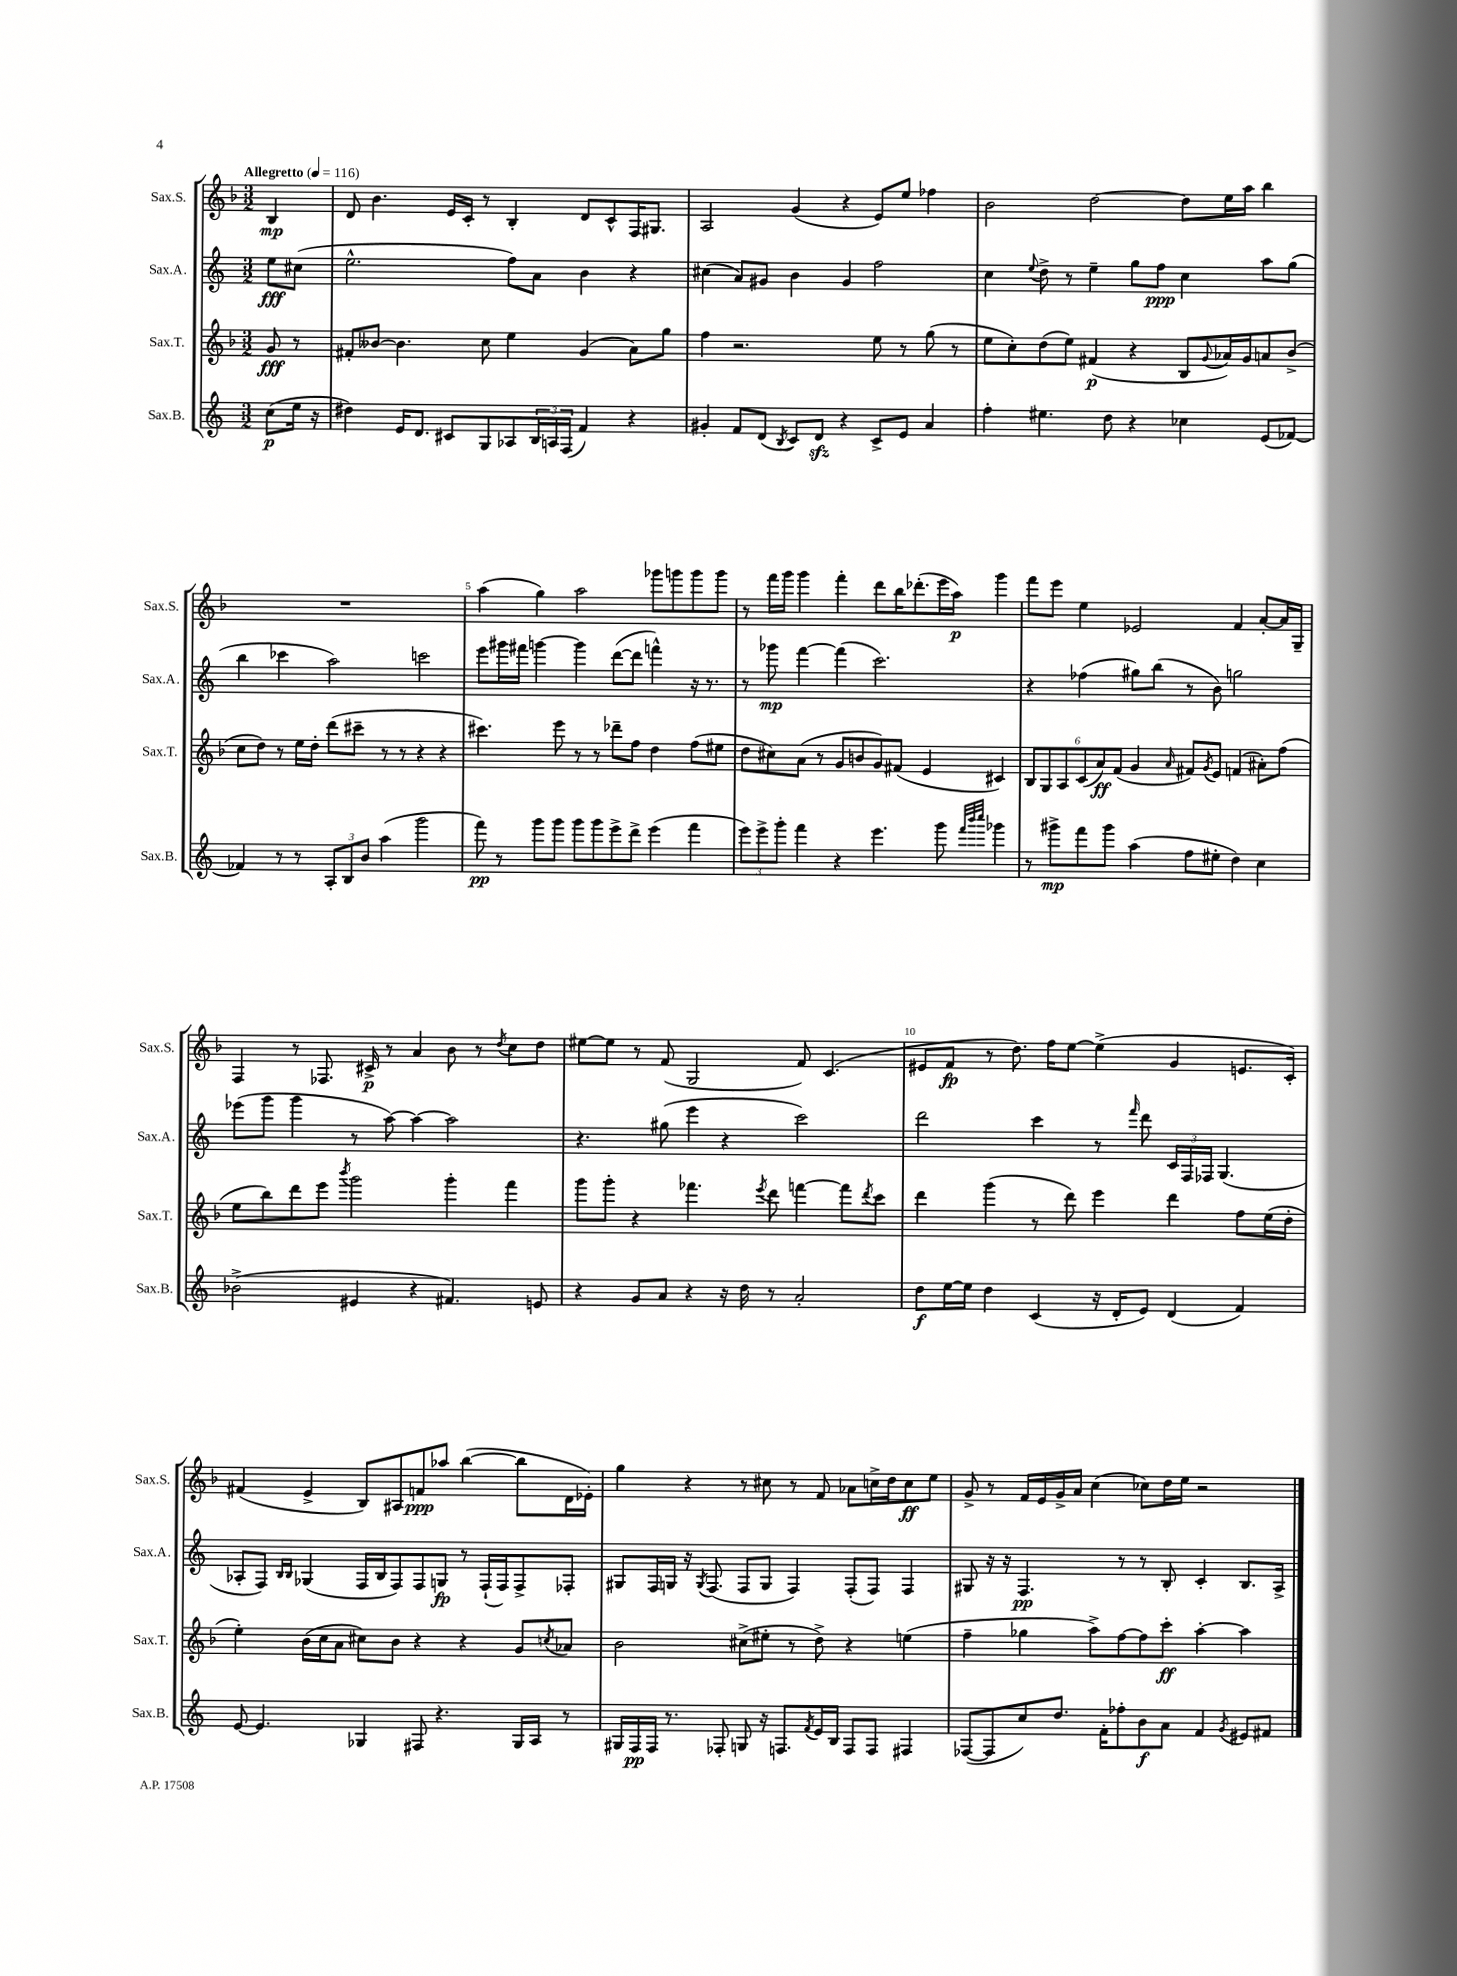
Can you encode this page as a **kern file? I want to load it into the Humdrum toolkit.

**kern	**dynam	**kern	**dynam	**kern	**dynam	**kern	**dynam
*part4	*part4	*part3	*part3	*part2	*part2	*part1	*part1
*staff4	*staff4	*staff3	*staff3	*staff2	*staff2	*staff1	*staff1
*I"Sax.B.	*	*I"Sax.T.	*	*I"Sax.A.	*	*I"Sax.S.	*
*I'Sax.B.	*	*I'Sax.T.	*	*I'Sax.A.	*	*I'Sax.S.	*
*clefG2	*	*clefG2	*	*clefG2	*	*clefG2	*
*k[]	*	*k[b-]	*	*k[]	*	*k[b-]	*
*M3/2	*	*M3/2	*	*M3/2	*	*M3/2	*
*MM116	*	*MM116	*	*MM116	*	*MM116	*
=	=	=	=	=	=	=	=
!	!	!	!	!	!	!LO:TX:a:B:t=Allegretto	!
(8cc\L	p	8g/	fff	8ee\L	fff	4B-/	mp
16ee\Jk	.	8r	.	(8cc#X\J	.	.	.
16r	.	.	.	.	.	.	.
=1	=1	=1	=1	=1	=1	=1	=1
4dd#X\)	.	8f#X'/L	.	2.ee^^\	.	8d/	.
.	.	[8b--X/J	.	.	.	4.b-\	.
16e/KL	.	4.b--\]	.	.	.	.	.
8.d/J	.	.	.	.	.	.	.
8c#X/L	.	.	.	.	.	16e/LL	.
.	.	.	.	.	.	16c'/JJ	.
8G/	.	8cc\	.	.	.	8r	.
8A-X/	.	4ee\	.	8ff\L)	.	4B-'/	.
24B/L	.	.	.	8a\J	.	.	.
24An/	.	.	.	.	.	.	.
(24F/JJ	.	.	.	.	.	.	.
4f/)	.	(4g/	.	4b\	.	8d/L	.
.	.	.	.	.	.	8c^^/	.
4r	.	8a\L)	.	4r	.	16F/K	.
.	.	.	.	.	.	8.G#X/J	.
.	.	8gg\J	.	.	.	.	.
=2	=2	=2	=2	=2	=2	=2	=2
4g#X'/	.	4ff\	.	(4cc#X\	.	2A/	.
8f/L	.	2.r	.	8a/L)	.	.	.
(8d/J	.	.	.	8g#X/J	.	.	.
8qB/	.	.	.	.	.	.	.
8c/L)	.	.	.	4b\	.	(4g/	.
8dzz/J	.	.	.	.	.	.	.
4r	.	.	.	4g#/	.	4r	.
8c^/L	.	8ee\	.	2ff\	.	8e/L)	.
8e/J	.	8r	.	.	.	8ee/J	.
4a/	.	(8gg\	.	.	.	4ff-X\	.
.	.	8r	.	.	.	.	.
=3	=3	=3	=3	=3	=3	=3	=3
4ff'\	.	8ee\L	.	4cc\	.	2b-\	.
.	.	8cc'\)	.	.	.	.	.
.	.	.	.	8qqee/	.	.	.
4.ee#X\	.	(8dd\	.	8dd^\	.	.	.
.	.	8ee\J)	.	8r	.	.	.
.	.	(4f#X/	p	4ee~\	.	[2dd\	.
8dd\	.	.	.	.	.	.	.
4r	.	4r	.	8gg\L	.	.	.
.	.	.	.	8ff\J	ppp	.	.
4cc-X\	.	8B-/L	.	4cc\	.	8dd\L]	.
.	.	8qqg/	.	.	.	.	.
.	.	16a-X/L)	.	.	.	16ee\L	.
.	.	16g/J	.	.	.	16aa\JJ	.
(8e/L	.	8an/	.	8aa\L	.	4bb-\	.
[8f-X/J)	.	(8b-^/J	.	(8gg\J	.	.	.
!!LO:LB:g=z
=4	=4	=4	=4	=4	=4	=4	=4
4f-X/]	.	8cc\L	.	4bb\	.	1.r	.
.	.	8dd\J)	.	.	.	.	.
8r	.	8r	.	4ccc-X\	.	.	.
8r	.	16ee\LL	.	.	.	.	.
.	.	16dd'\JJ	.	.	.	.	.
12A'/L	.	(8ddd\L	.	2aa\)	.	.	.
12B/	.	.	.	.	.	.	.
.	.	8ccc#X~\J	.	.	.	.	.
12b/J	.	.	.	.	.	.	.
(4aa\	.	8r	.	.	.	.	.
.	.	8r	.	.	.	.	.
2ggg\	.	4r	.	2cccn\	.	.	.
.	.	4r	.	.	.	.	.
=5	=5	=5	=5	=5	=5	=5	=5
8fff\)	pp	4.ccc#X\)	.	8eee\L	.	(4aa\	.
8r	.	.	.	16ggg#X\L	.	.	.
.	.	.	.	16fff#X\JJ	.	.	.
8ggg\L	.	.	.	[4gggn\	.	4gg\)	.
8ggg\J	.	8eee\	.	.	.	.	.
8ggg\L	.	8r	.	4ggg\]	.	2aa\	.
8ggg\	.	8r	.	.	.	.	.
8eee^\	.	8ddd-X~\L	.	([8ddd\L	.	.	.
8ddd^\J	.	8ff\J	.	8ddd\J]	.	.	.
(4eee\	.	4dd\	.	4fffn^^\)	.	8ggg-X\L	.
.	.	.	.	.	.	8gggn\	.
4fff\	.	(8ff\L	.	16r	.	8ggg\	.
.	.	.	.	8.r	.	.	.
.	.	8ee#X\J	.	.	.	8ggg\J	.
=6	=6	=6	=6	=6	=6	=6	=6
12eee\L)	.	8dd\L	.	8r	.	8r	.
12eee^\	.	.	.	.	.	.	.
.	.	8cc#X\)	.	8ggg-X\	mp	16fff\LL	.
12ggg'\J	.	.	.	.	.	.	.
.	.	.	.	.	.	16ggg\JJ	.
4fff\	.	(8a\J	.	[4fff\	.	4ggg\	.
.	.	8r	.	.	.	.	.
4r	.	8g/L	.	(4fff\]	.	4fff'\	.
.	.	8bn/	.	.	.	.	.
4.eee\	.	8g/)	.	2.ccc\)	.	8ddd\L	.
.	.	(8f#X/J	.	.	.	16bb-\K	.
.	.	.	.	.	.	(8.ddd-X'\	.
.	.	4e/	.	.	.	.	.
8ggg\	.	.	.	.	.	16eee\L	.
.	.	.	.	.	.	16aa\JJ)	p
32qqfff/LLL	.	.	.	.	.	.	.
32qqbbb/	.	.	.	.	.	.	.
32qqcccc/JJJ	.	.	.	.	.	.	.
4ggg-X\	.	4c#X/)	.	.	.	4ggg\	.
=7	=7	=7	=7	=7	=7	=7	=7
8r	.	12B-/L	.	4r	.	8fff\L	.
.	.	12G/	.	.	.	.	.
8ggg#X^\L	mp	.	.	.	.	8eee\J	.
.	.	12A/	.	.	.	.	.
8fff\	.	(12c/	.	(4ff-X\	.	4ee\	.
.	.	12a/)	ff	.	.	.	.
8ggg#\J	.	.	.	.	.	.	.
.	.	(12f/J	.	.	.	.	.
(4aa\	.	4g/	.	8gg#X\L)	.	2e-X/	.
.	.	.	.	(8bb\J	.	.	.
.	.	16qqa/	.	.	.	.	.
8ff\L	.	8f#X/L)	.	8r	.	.	.
.	.	8qg/	.	.	.	.	.
8ee#X'\J	.	8e/J	.	8b\)	.	.	.
4dd\)	.	(4fn/	.	2ggn\	.	4f/	.
4cc\	.	8a#X'\L)	.	.	.	[8a'/L	.
.	.	(8ff\J	.	.	.	16a/L]	.
.	.	.	.	.	.	16G~/JJ	.
!!LO:LB:g=z
=8	=8	=8	=8	=8	=8	=8	=8
(2b-X^\	.	8ee\L	.	(8eee-X\L	.	4F/	.
.	.	8bb-\)	.	8ggg\J	.	.	.
.	.	8ddd\	.	4ggg\	.	8r	.
.	.	8eee\J	.	.	.	8.F-X/	.
.	.	8qbbb-/	.	.	.	.	.
4e#X/	.	2ggg\	.	8r	.	.	.
.	.	.	.	.	.	16c#X^/	p
.	.	.	.	[8aa\)	.	8r	.
4r	.	.	.	4aa\_	.	4a/	.
4.f#X/)	.	4ggg'\	.	2aa\]	.	8b-\	.
.	.	.	.	.	.	8r	.
.	.	.	.	.	.	8qdd/	.
.	.	4fff\	.	.	.	8cc\L	.
8en/	.	.	.	.	.	8dd\J	.
=9	=9	=9	=9	=9	=9	=9	=9
4r	.	8ggg\L	.	4.r	.	[8ee#X\L	.
.	.	8ggg'\J	.	.	.	8ee#\J]	.
8g/L	.	4r	.	.	.	8r	.
8a/J	.	.	.	(8gg#X\	.	(8f/	.
4r	.	4.fff-X\	.	4eee\	.	2G/	.
16r	.	.	.	4r	.	.	.
16dd\	.	.	.	.	.	.	.
.	.	8qeee/	.	.	.	.	.
8r	.	8ddd\	.	.	.	.	.
2a'/	.	[4fffn\	.	2ccc\)	.	8f/)	.
.	.	.	.	.	.	(4.c/	.
.	.	8fff\L]	.	.	.	.	.
.	.	8qddd/	.	.	.	.	.
.	.	8ccc\J	.	.	.	.	.
=10	=10	=10	=10	=10	=10	=10	=10
8dd\L	f	4ddd\	.	2ddd\	.	8e#X/L	.
[16ee\L	.	.	.	.	.	8f/J	fp
16ee\JJ]	.	.	.	.	.	.	.
4dd\	.	(4ggg\	.	.	.	8r	.
.	.	.	.	.	.	8.dd\)	.
(4c/	.	8r	.	4ccc\	.	.	.
.	.	.	.	.	.	16ff\KL	.
.	.	8ddd\)	.	.	.	[8ee\J	.
16r	.	4eee\	.	8r	.	(4ee^\]	.
16d'/KL	.	.	.	.	.	.	.
.	.	.	.	16qqfff/	.	.	.
8e/J)	.	.	.	8ddd\	.	.	.
(4d/	.	4ddd\	.	24c/LL	.	4g/	.
.	.	.	.	24F/	.	.	.
.	.	.	.	24F-X/JJ	.	.	.
.	.	.	.	(4.G/	.	.	.
4f/)	.	8ff\L	.	.	.	8.en/L	.
.	.	(16ee\L	.	.	.	.	.
.	.	16dd'\JJ	.	.	.	16c'/Jk)	.
!!LO:LB:g=z
=11	=11	=11	=11	=11	=11	=11	=11
[8e/	.	4ee'\)	.	8A-X'/L	.	(4f#X/	.
4.e/]	.	.	.	8F/J)	.	.	.
.	.	.	.	16qqB/LL	.	.	.
.	.	.	.	16qqB/JJ	.	.	.
.	.	(16b-\LL	.	(4G-X/	.	4e^/	.
.	.	16cc\J	.	.	.	.	.
.	.	8a\J	.	.	.	.	.
4G-X/	.	8cc#X\L)	.	16F/LL	.	8B-/L)	.
.	.	.	.	16B/J	.	.	.
.	.	8b-\J	.	8F/)	.	8A#X/	.
8F#X/	.	4r	.	8F/	.	8fn/	ppp
4.r	.	.	.	8Gn/J	fp	8aa-X/J	.
.	.	4r	.	8r	.	([4bb-\	.
.	.	.	.	(16F`/LL	.	.	.
.	.	.	.	16F/J)	.	.	.
16G-/LL	.	8g/L	.	8F^/	.	8bb-\L]	.
16A/JJ	.	.	.	.	.	.	.
.	.	8qccn/	.	.	.	.	.
8r	.	8a-X/J	.	8F-X'/J	.	16d\L	.
.	.	.	.	.	.	16e-X'\JJ)	.
=12	=12	=12	=12	=12	=12	=12	=12
16G#X/LL	.	2b-\	.	8G#X/L	.	4gg\	.
16F/	pp	.	.	.	.	.	.
16F/JJ	.	.	.	16F/L	.	.	.
8.r	.	.	.	16Gn/JJ	.	.	.
.	.	.	.	16r	.	4r	.
.	.	.	.	8qG/	.	.	.
.	.	.	.	(8.F/	.	.	.
8F-X'/	.	.	.	.	.	.	.
8Gn/	.	(8cc#X^\L	.	8F/L	.	8r	.
16r	.	8ee#X'\J	.	8G/J	.	8cc#X\	.
8.Fn/L	.	.	.	.	.	.	.
.	.	8r	.	4F/)	.	8r	.
8qf/	.	.	.	.	.	.	.
16e/L	.	8dd^\)	.	.	.	8f/	.
16B/JJ	.	.	.	.	.	.	.
8F/L	.	4r	.	(8F'/L	.	8a-X\L	.
8F/J	.	.	.	8F/J)	.	16ccn^\L	.
.	.	.	.	.	.	16dd\J	.
4F#X/	.	(4een\	.	4F/	.	8cc\	ff
.	.	.	.	.	.	8ee\J	.
=13	=13	=13	=13	=13	=13	=13	=13
([8F-X/L	.	4ff~\	.	8G#X/	.	8g^/	.
8F-/]	.	.	.	16r	.	8r	.
.	.	.	.	16r	.	.	.
8cc/)	.	4gg-X\	.	4.F/	pp	16f/LL	.
.	.	.	.	.	.	16e/	.
8.dd/J	.	.	.	.	.	16g^/	.
.	.	.	.	.	.	16a/JJ	.
.	.	8aa^\L)	.	.	.	(4cc\	.
16f'\KL	.	.	.	.	.	.	.
8ff-X'\	.	[8ff\	.	8r	.	.	.
8b\	f	8ff\]	.	8r	.	8cc-X\L)	.
8a\J	.	8ccc'\J	ff	8B'/	.	16dd\L	.
.	.	.	.	.	.	16ee\JJ	.
4f/	.	[4aa'\	.	4c'/	.	2r	.
8qg/	.	.	.	.	.	.	.
8e#X/L	.	4aa\]	.	8.B/L	.	.	.
8f#X/J	.	.	.	.	.	.	.
.	.	.	.	16A^/Jk	.	.	.
==	==	==	==	==	==	==	==
*-	*-	*-	*-	*-	*-	*-	*-
